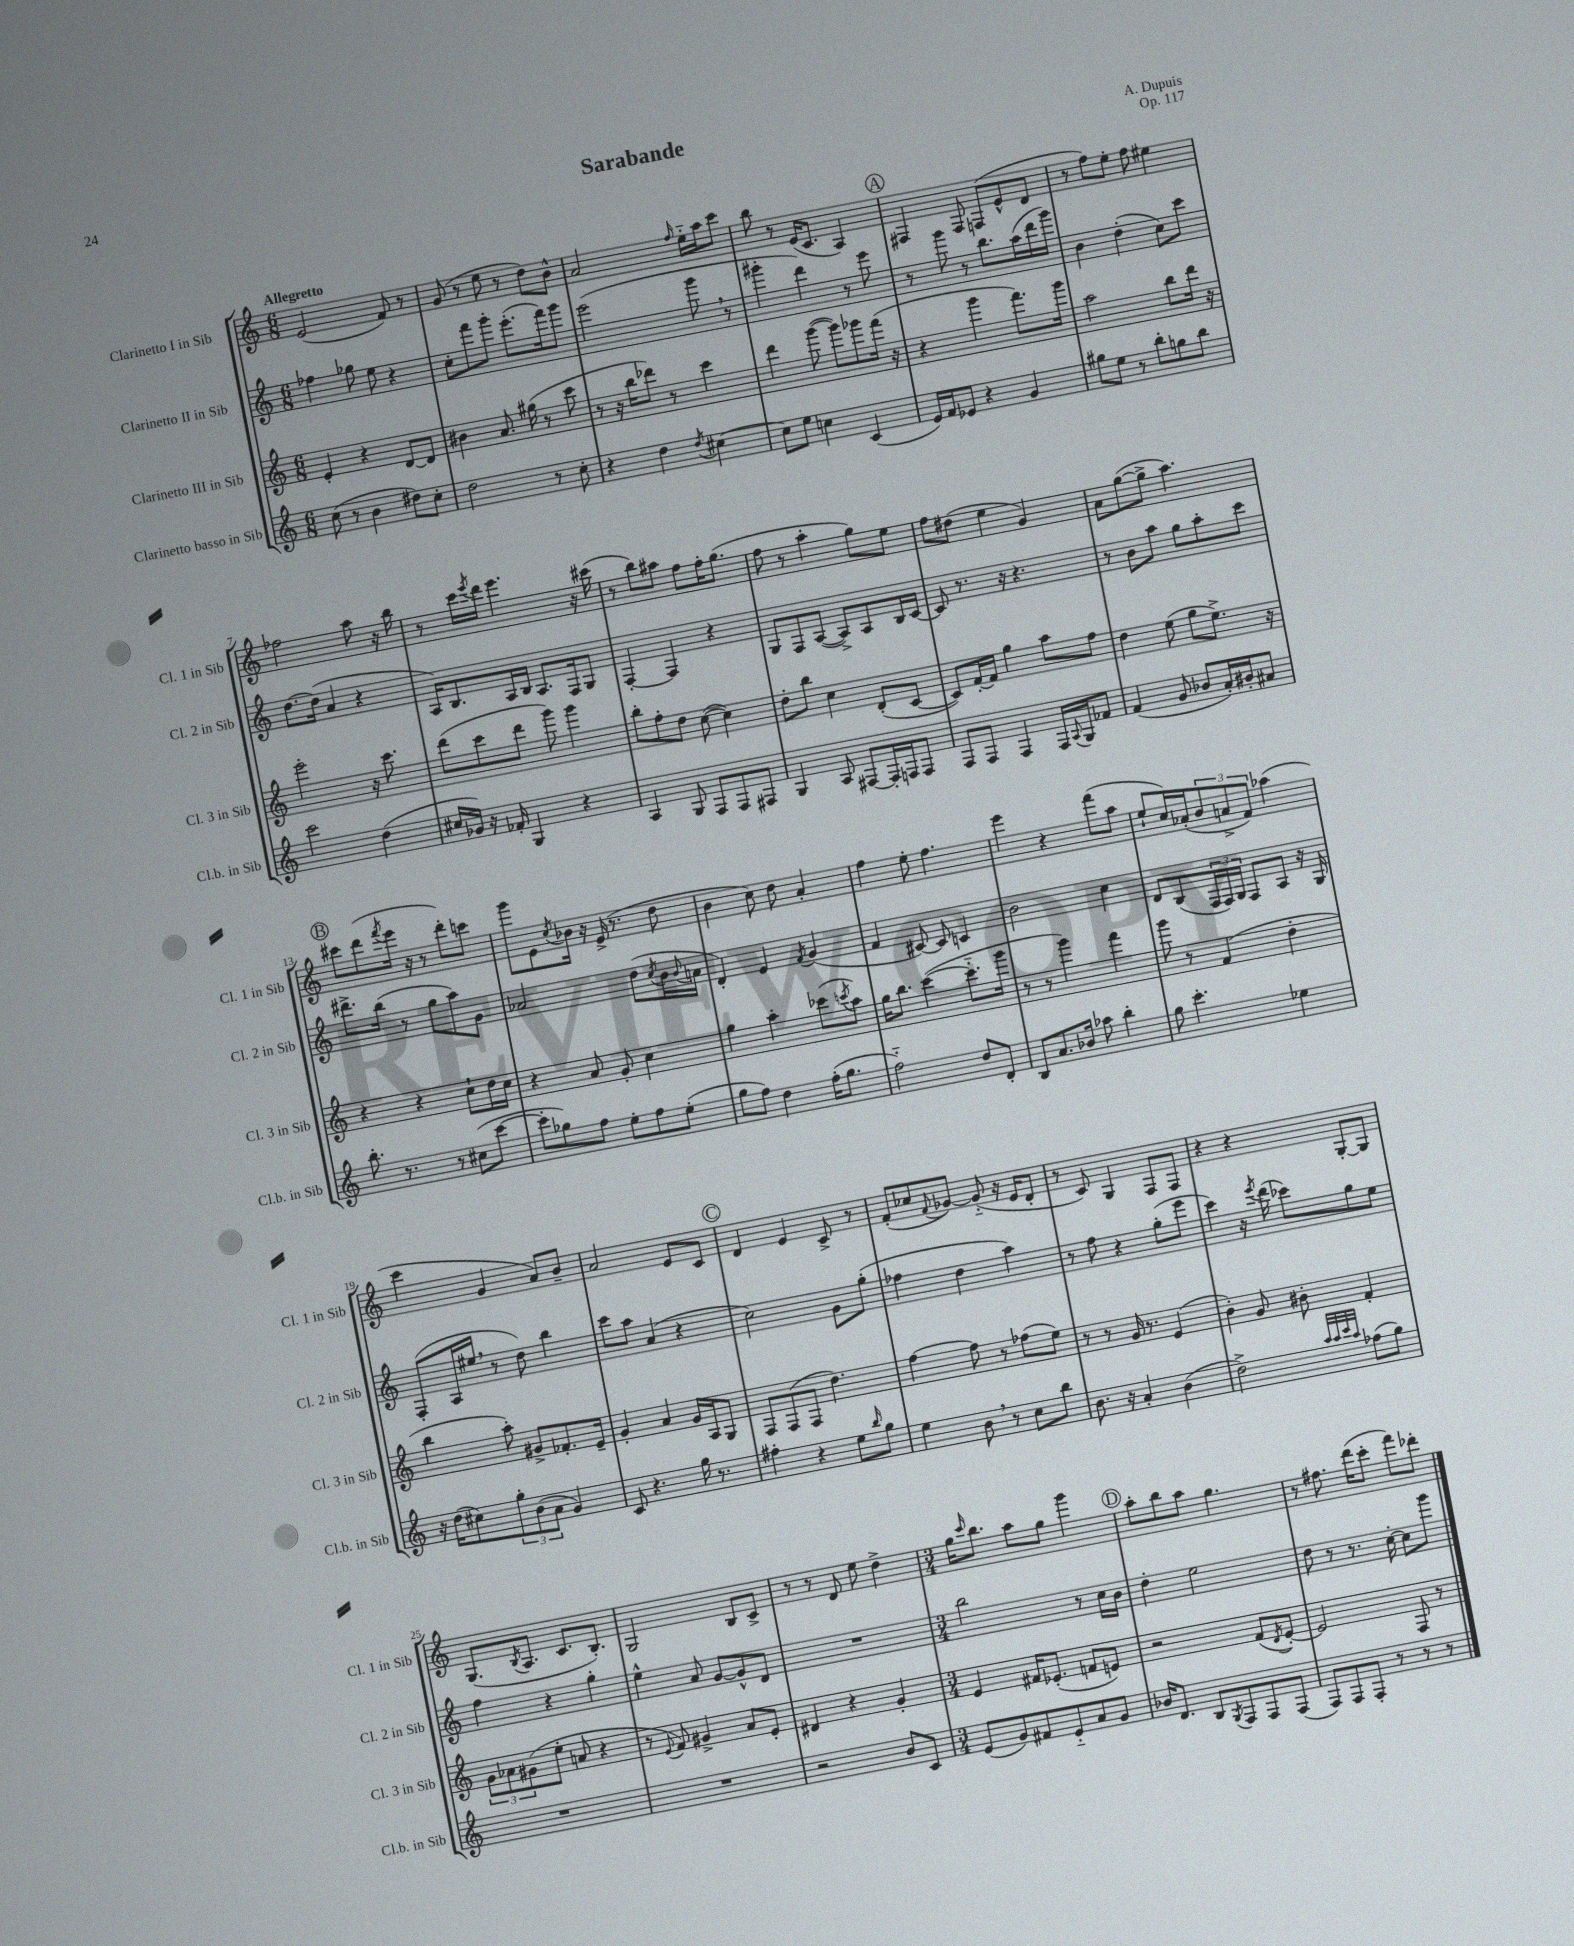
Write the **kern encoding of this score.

**kern	**kern	**kern	**kern
*staff4	*staff3	*staff2	*staff1
*clefG2	*clefG2	*clefG2	*clefG2
*k[]	*k[]	*k[]	*k[]
*M6/8	*M6/8	*M6/8	*M6/8
(8cc	4e'	4ff-	(2e
8r	.	.	.
4b	4r	8gg-	.
.	.	8ee	.
8dd#)	[8d	4r	8f)
8cc'	8d]	.	8r
=	=	=	=
2dd	4b#	8cc'	(8g
.	.	8fff	8r
.	8.a	8ggg'	8ee
.	.	(8.eee'	8r
.	(16gg#	.	.
8r	8r	.	8dd)
.	.	16fff)	.
8cc'	8ccc	8ggg	8b^^
=	=	=	=
4r	8r	(2eee	2a
.	16r	.	.
.	16bb	.	.
4dd	8ddd-)	.	.
.	8r	.	.
8qdd	.	.	16qqff
[4cc#	4ccc	8ggg	16ee'~
.	.	.	16aa
.	.	8r	8ccc
=	=	=	=
8cc#]	4ddd	4ggg#'	8bb
8ee	.	.	8r
4cc	([8ggg	4ddd)	(16e
.	.	.	8.c
.	8ggg])	.	.
(4c	8ggg-	8r	4A)
.	(16fff	8eee	.
.	16r	.	.
=	=	=	=
16e)	4r	8r	4F#
16f	.	.	.
8e-	.	8ggg	.
4r	4ggg	8r	8F#
.	.	8.bb	(8F
4g	8.fff)	.	8e^^
.	.	(16aa	.
.	.	16ddd	8d
.	16ggg	16ggg)	.
=	=	=	=
8gg#	2aa	4b	8r
8ee	.	.	8ff)
8r	.	(4dd'	8ee'
8bb'	.	.	8ff
8gg	8bb	8cc)	4ee#
8bb	16ddd	8ccc	.
.	16r	.	.
=	=	=	=
2ccc	2eee'	[8.dd	2ff-
.	.	(16dd]	.
.	.	4a	.
(4dd	16r	4r	8aa
.	8.ccc	.	.
.	.	.	16r
.	.	.	16bb
=	=	=	=
16cc#	(8ddd	16A)	8r
16g-)	.	8.B	.
16r	8ccc	.	16ccc
.	.	.	8qeee
16f-'	.	.	16ddd
4G	8ddd	16A	4.eee
.	.	16B	.
.	8ggg)	8.A	.
4r	4ggg	.	.
.	.	16F	.
.	.	8G	16r
.	.	.	(16ccc#
=	=	=	=
4A	8bb'	[4F'	8r
.	8ff'	.	8bb)
8G	8dd	4F]	8aa#
8F	([8cc	.	8ff
8F	4cc])	4r	16ff'
.	.	.	(8.gg
8F#	.	.	.
=	=	=	=
4G	8dd'	8G	8ff
.	8bb	8F	8r
8A	4cc	([8A	4aa'
[8F#	.	8A^])	.
16F#']	(8d'	8A	8gg)
16F	.	.	.
8F	[8c	16B	8ee
.	.	[16c	.
=	=	=	=
8F	8c])	8c]	8ff
8F	[16f'	8.r	(8dd#
.	16f]	.	.
4F	4gg	.	4ee
.	.	16r	.
.	.	4.r	.
16F	8aa	.	4g)
8qqA	.	.	.
16G	.	.	.
8f-	8ff	.	.
=	=	=	=
(4f	4dd	8r	8a
.	.	8b	([8gg
8g	(8ee	8aa	8gg^]
8b-	8gg	8gg	4.aa)
16a')	8.ee^)	8aa'	.
16b#'	.	.	.
8a#	.	8ccc	.
.	16r	.	.
=	=	=	=
8.bb'	4r	8.ddd#^	8ccc#
.	.	.	(8ddd
8.r	.	(16bb	.
.	.	.	8qfff
.	4r	8r	16eee
.	.	.	16r
8r	.	8gg	8r
(8cc#	8cc`	8aa)	8ddd')
[8ccc	16dd	8g	8ccc
.	16cc	.	.
=	=	=	=
8ccc']	4r	2a-	8ggg
8gg-)	.	.	8e
.	.	.	8qcc
8ff	8a	.	16b-
.	.	.	16r
8ee'	8g'	.	(16e^
.	.	.	8.r
8ff	4cc	(8dd	.
.	.	8qcc	.
(8ee'	.	16b	8dd
.	.	8qqb	.
.	.	16a	.
=	=	=	=
8gg	4gg	4d')	4b
8ff)	.	.	.
4dd	4aa'	4e	8cc)
.	.	.	8dd
.	.	8qf	.
(16ff'	(8ccc-	(4g	4a'
8.gg	.	.	.
.	8qccc	.	.
.	8aa)	.	.
=	=	=	=
2ff'~)	16gg	4f	4ff
.	8.bb	.	.
.	([4ccc	[8c#)	8ee'
.	.	8c#]	4.ff
8dd	8.ccc'~]	4c	.
8d'	.	.	.
.	16ggg	.	.
=	=	=	=
8B	8r	2b	4eee
8.a	8r	.	.
.	4ggg)	.	4r
16b-	.	.	.
8aa-	.	.	.
4bb'	4fff	4cc	(8fff
.	.	.	8aa
=	=	=	=
8gg	8ggg	8d	8ee`
4.ccc'	8r	(8B	16cc)
.	.	.	(16a-'
.	(4f	24F	12b
.	.	24F)	.
.	.	24G	12a^
.	.	8F	.
.	.	.	12f)
4ee-	4dd'	8A	(4aa-
.	.	16r	.
.	.	16G	.
=	=	=	=
16r	4bb	(8F'	4ccc
(16dd	.	.	.
8cc#)	.	16A	.
.	.	16ee#	.
12gg'	8aa')	8r	4g
(12b	.	.	.
.	8g#^	8dd)	.
12a	.	.	.
4g)	8.f-'	4bb	8a)
.	.	.	8b~
.	16e~	.	.
=	=	=	=
8c	4g'	8ccc	2a
4.r	.	8aa	.
.	4a	(4a	.
16gg	16g	4r	8e
8.r	16A	.	.
.	8G	.	8c
=	=	=	=
4ff#'	8F	2cc)	4d
.	(8F	.	.
4r	8F	.	4e
.	4.dd)	.	.
8ee	.	8g	8c^
16qqbb	.	.	.
8gg	.	(8gg'	8r
=	=	=	=
4ee	[4ff	4ff-	(8f'
.	.	.	8cc-
.	.	.	8qqf
8b	8ff]	4dd	[8g-)
8r	8r	.	(8g-'~]
8cc	(8ff-	4aa)	16r
.	.	.	16e
8bb	8ee)	.	8d'
=	=	=	=
8.b	8r	8r	8r
.	8r	8ff	8c)
16r	.	.	.
4a'	16g	4r	4G
.	8.r	.	.
(4b	(4e	(8gg'	8F
.	.	8eee	8F
=	=	=	=
2dd^)	4b')	4ccc)	4r
.	8g	16r	4r
.	.	8qeee	.
.	.	(16ddd	.
.	8b#'	8ccc-)	.
32qqaa	.	.	.
32qqaa	.	.	.
32qqccc	.	.	.
32qqaa	.	.	.
(8ff-	4f'	8gg	[8G'
8gg)	.	8ee	8G]
=	=	=	=
2.r	12g	4ff	(8.G
.	12a-	.	.
.	(12g#	.	.
.	.	.	8qB
.	.	.	8.A
.	8ee'	4r	.
.	8a	.	8.c
.	4r	4gg'	.
.	.	.	8.B')
=	=	=	=
2.r	8r	4ee^^	2G
.	8qqe	.	.
.	8f)	.	.
.	4g#^	8a	.
.	.	[8g	.
.	8a	8g^^]	8B
.	8e'	8d	8c^
=	=	=	=
2r	4d#	2.r	8r
.	.	.	8r
.	4r	.	8d
.	.	.	8ee
8b	4g'	.	4dd^
8c	.	.	.
=	=	=	=
*M3/4	*M3/4	*M3/4	*M3/4
(8e	4e	2bb	16gg
.	.	.	16qqccc
.	.	.	8.bb
8g)	.	.	.
8f#	16f#	.	8aa
.	(8.e-'	.	.
8e'~	.	.	8gg
8a	8f	8r	4ggg
8g	8e)	16cc	.
.	.	16b	.
=	=	=	=
16b-	2r	4dd'	8aa'
8.d	.	.	.
.	.	.	8bb
8B	.	2ee	8aa
8qG	.	.	.
8F	.	.	4.gg
8F	(8f	.	.
.	8qd	.	.
(8F	[8e')	.	.
=	=	=	=
8F)	2e]	8dd	8r
8F	.	8r	8.ff#
8F'	.	8.r	.
.	.	.	(16ddd
8r	.	.	8ccc'
.	.	[16cc'	.
8r	8F	8cc]	8fff)
8r	8r	8ggg	8ddd-'
==	==	==	==
*-	*-	*-	*-
